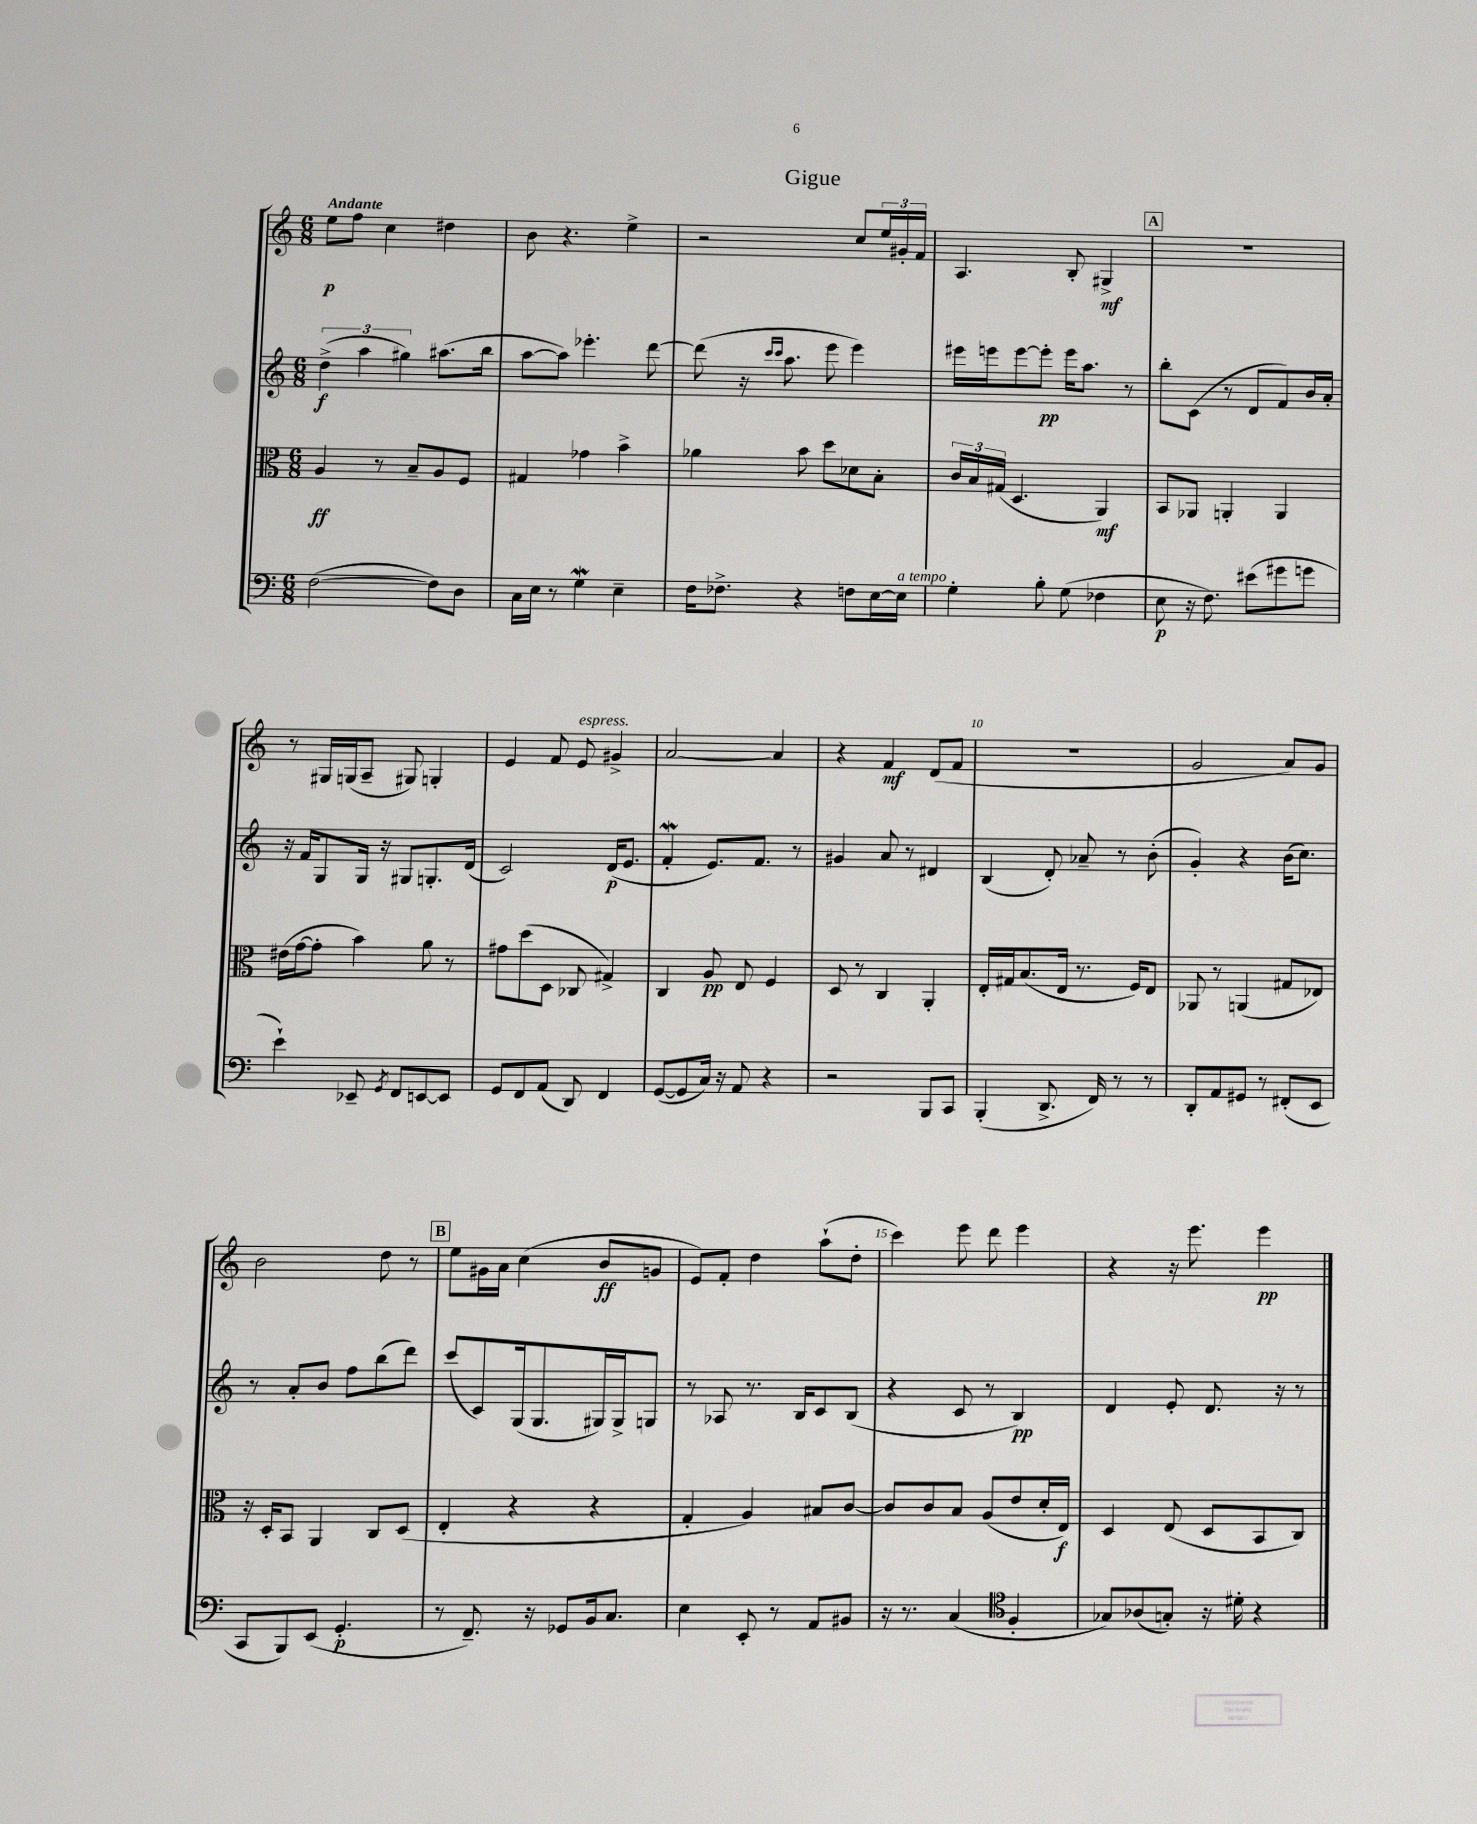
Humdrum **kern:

**kern	**dynam	**kern	**dynam	**kern	**dynam	**kern	**dynam
*part4	*part4	*part3	*part3	*part2	*part2	*part1	*part1
*staff4	*staff4	*staff3	*staff3	*staff2	*staff2	*staff1	*staff1
*clefF4	*	*clefC3	*	*clefG2	*	*clefG2	*
*k[]	*	*k[]	*	*k[]	*	*k[]	*
*M6/8	*	*M6/8	*	*M6/8	*	*M6/8	*
=1	=1	=1	=1	=1	=1	=1	=1
!	!	!	!	!	!	!LO:TX:a:B:t=Andante	!
([2F\	.	4A/	ff	(6dd^\	f	8ee\L	p
.	.	.	.	.	.	8ff\J	.
.	.	.	.	6aa\	.	.	.
.	.	8r	.	.	.	4cc\	.
.	.	.	.	6gg#X\)	.	.	.
.	.	8B~/L	.	.	.	.	.
8F\L])	.	8A/	.	(8.aa#X\L	.	4dd#X\	.
8D\J	.	8F/J	.	.	.	.	.
.	.	.	.	16bb\Jk	.	.	.
=2	=2	=2	=2	=2	=2	=2	=2
16C\LL	.	4G#X/	.	[8aa\L	.	8b\	.
16E\JJ	.	.	.	.	.	.	.
8r	.	.	.	8aa\J])	.	4.r	.
4GW\	.	4g-X\	.	4.eee-X'\	.	.	.
4E~\	.	4b^\	.	.	.	4ee^\	.
.	.	.	.	[8ddd\	.	.	.
=3	=3	=3	=3	=3	=3	=3	=3
16F\KL	.	4a-X\	.	(8ddd\]	.	2r	.
8.F-X^\J	.	.	.	.	.	.	.
.	.	.	.	16r	.	.	.
.	.	.	.	16qqccc/LL	.	.	.
.	.	.	.	16qqccc/JJ	.	.	.
.	.	.	.	8.aa\	.	.	.
4r	.	8b\	.	.	.	.	.
.	.	8dd\L	.	8eee\	.	.	.
8Fn\L	.	8d-X\	.	4eee\)	.	8cc/L	.
[16E\L	.	8B'\J	.	.	.	24ee/L	.
.	.	.	.	.	.	24g#X'/	.
!LO:TX:a:i:t=a tempo	!	!	!	!	!	!	!
16E\JJ]	.	.	.	.	.	.	.
.	.	.	.	.	.	24f/JJ	.
=4	=4	=4	=4	=4	=4	=4	=4
4G'\	.	24c/LL	.	16eee#X\LL	.	4.A/	.
.	.	24B/	.	.	.	.	.
.	.	.	.	16eeen\J	.	.	.
.	.	(24G#X/JJ	.	.	.	.	.
.	.	4.D/	.	[8eee\	.	.	.
8B'\	.	.	.	8eee'\J]	pp	.	.
(8G\	.	.	.	16eee\KL	.	8B'/	.
.	.	.	.	8.aa\J	.	.	.
4F-X\	.	4AA/)	mf	.	.	4G#X^/	mf
.	.	.	.	8r	.	.	.
!!LO:REH:place=s1:t=A
=5	=5	=5	=5	=5	=5	=5	=5
8E\	p	8BB/L	.	8bb'\L	.	2.r	.
16r	.	8AA-X/J	.	(8c\J	.	.	.
8.F\)	.	.	.	.	.	.	.
.	.	4AAn'/	.	8r	.	.	.
(8e#X\L	.	.	.	8d/L	.	.	.
8g#X\	.	4AA/	.	8f/)	.	.	.
8gn\J	.	.	.	16b/L	.	.	.
.	.	.	.	16a'/JJ	.	.	.
!!LO:LB:g=z
=6	=6	=6	=6	=6	=6	=6	=6
4e`\)	.	(16e#X\LL	.	16r	.	8r	.
.	.	[16g\J	.	16f/KL	.	.	.
.	.	8g'\J]	.	8G/	.	16G#X/LL	.
.	.	.	.	.	.	(16Gn/J	.
8EE-X~/	.	4b\)	.	16G/Jk	.	8A~/J	.
.	.	.	.	16r	.	.	.
8qGG/	.	.	.	.	.	.	.
8FF/L	.	.	.	8G#X/L	.	8G#X/)	.
[8EEn/	.	8a\	.	8.Gn'/	.	4Gn'/	.
8EE/J]	.	8r	.	.	.	.	.
.	.	.	.	(16d/Jk	.	.	.
=7	=7	=7	=7	=7	=7	=7	=7
8GG/L	.	8g#X\L	.	2c/)	.	4e/	.
8FF/	.	(8dd\	.	.	.	.	.
(8AA/J	.	8D\J	.	.	.	8f/	.
!	!	!	!	!	!	!LO:TX:a:i:t=espress.	!
8DD/)	.	8C-X/	.	.	.	8e/	.
4FF/	.	4G#X^/)	.	(16d/KL	p	4g#X^/	.
.	.	.	.	8.e/J	.	.	.
=8	=8	=8	=8	=8	=8	=8	=8
([8GG/L	.	4C/	.	4fw'/	.	[2a/	.
8GG/]	.	.	.	.	.	.	.
16C/Jk)	.	8A/	pp	8.e/L)	.	.	.
16r	.	.	.	.	.	.	.
8AA/	.	8E/	.	.	.	.	.
.	.	.	.	8.f/J	.	.	.
4r	.	4F/	.	.	.	4a/]	.
.	.	.	.	8r	.	.	.
=9	=9	=9	=9	=9	=9	=9	=9
2r	.	8D/	.	4g#X/	.	4r	.
.	.	8r	.	.	.	.	.
.	.	4C/	.	8a/	.	4f/	mf
.	.	.	.	8r	.	.	.
8BBB/L	.	4AA'/	.	4d#X/	.	(8d/L	.
8CC/J	.	.	.	.	.	8f/J	.
=10	=10	=10	=10	=10	=10	=10	=10
(4BBB'/	.	16E'/LL	.	(4B/	.	2.r	.
.	.	16G#X/J	.	.	.	.	.
.	.	(8.B/	.	.	.	.	.
8.DD^/	.	.	.	8d'/)	.	.	.
.	.	16E/Jk	.	.	.	.	.
.	.	8.r	.	8a-X~/	.	.	.
16FF/)	.	.	.	.	.	.	.
8r	.	.	.	8r	.	.	.
.	.	16F/KL)	.	.	.	.	.
8r	.	8E/J	.	(8b'\	.	.	.
=11	=11	=11	=11	=11	=11	=11	=11
8DD'/L	.	8AA-X/	.	4g'/)	.	2g/	.
8AA/	.	8r	.	.	.	.	.
8GG#X/J	.	(4AAn/	.	4r	.	.	.
8r	.	.	.	.	.	.	.
(8FF#X'/L	.	8G#X/L	.	(16b\KL	.	8a/L)	.
.	.	.	.	8.cc\J)	.	.	.
8EE/J	.	8E-X/J)	.	.	.	8g/J	.
!!LO:LB:g=z
=12	=12	=12	=12	=12	=12	=12	=12
8CC/L	.	16r	.	8r	.	2b\	.
.	.	16D'/KL	.	.	.	.	.
8BBB/)	.	8BB/J	.	8a'/L	.	.	.
(8EE/J	.	4AA/	.	8b/J	.	.	.
4.GG'/	p	.	.	8ff\L	.	.	.
.	.	8C/L	.	(8bb\	.	8dd\	.
.	.	(8D/J	.	8ddd\J)	.	8r	.
!!LO:REH:place=s1:t=B
=13	=13	=13	=13	=13	=13	=13	=13
8r	.	4E'/	.	(8ccc/L	.	8ee\L	.
8.FF~/)	.	.	.	8c/)	.	16g#X\L	.
.	.	.	.	.	.	16a\JJ	.
.	.	4r	.	(16G/k	.	(4cc\	.
16r	.	.	.	8.G/	.	.	.
8GG-X/L	.	.	.	.	.	.	.
16BB/k	.	4r	.	16G#X/L)	.	8b/L	ff
8.C/J	.	.	.	16G#^/J	.	.	.
.	.	.	.	8Gn/J	.	8gn/J	.
=14	=14	=14	=14	=14	=14	=14	=14
4E\	.	4G'/	.	8r	.	8e/L)	.
.	.	.	.	8A-X/	.	8f'/J	.
8EE'/	.	4A/)	.	8.r	.	4dd\	.
8r	.	.	.	.	.	.	.
.	.	.	.	16B/KL	.	.	.
8AA/L	.	8B#X/L	.	8c/	.	(8aa`\L	.
8BB#X/J	.	[8c/J	.	(8B/J	.	8dd'\J	.
=15	=15	=15	=15	=15	=15	=15	=15
16r	.	8c/L]	.	4r	.	4ccc\)	.
8.r	.	.	.	.	.	.	.
.	.	8c/	.	.	.	.	.
(4C/	.	8B/J	.	8c/	.	8eee\	.
.	.	(8A/L	.	8r	.	8ddd\	.
*clefC4	*	*	*	*	*	*	*
4F'/	.	8e/	.	4B/)	pp	4eee\	.
.	.	16d'/L	.	.	.	.	.
.	.	16E/JJ)	f	.	.	.	.
=16	=16	=16	=16	=16	=16	=16	=16
8G-X/L)	.	4D/	.	4d/	.	4r	.
(8A-X/	.	.	.	.	.	.	.
8Gn'/J)	.	(8E/	.	8e'/	.	16r	.
.	.	.	.	.	.	8.eee\	.
16r	.	8D/L	.	8.d/	.	.	.
16d#X'\	.	.	.	.	.	.	.
4r	.	8BB/	.	.	.	4eee\	pp
.	.	.	.	16r	.	.	.
.	.	8C/J)	.	8r	.	.	.
==	==	==	==	==	==	==	==
*-	*-	*-	*-	*-	*-	*-	*-
